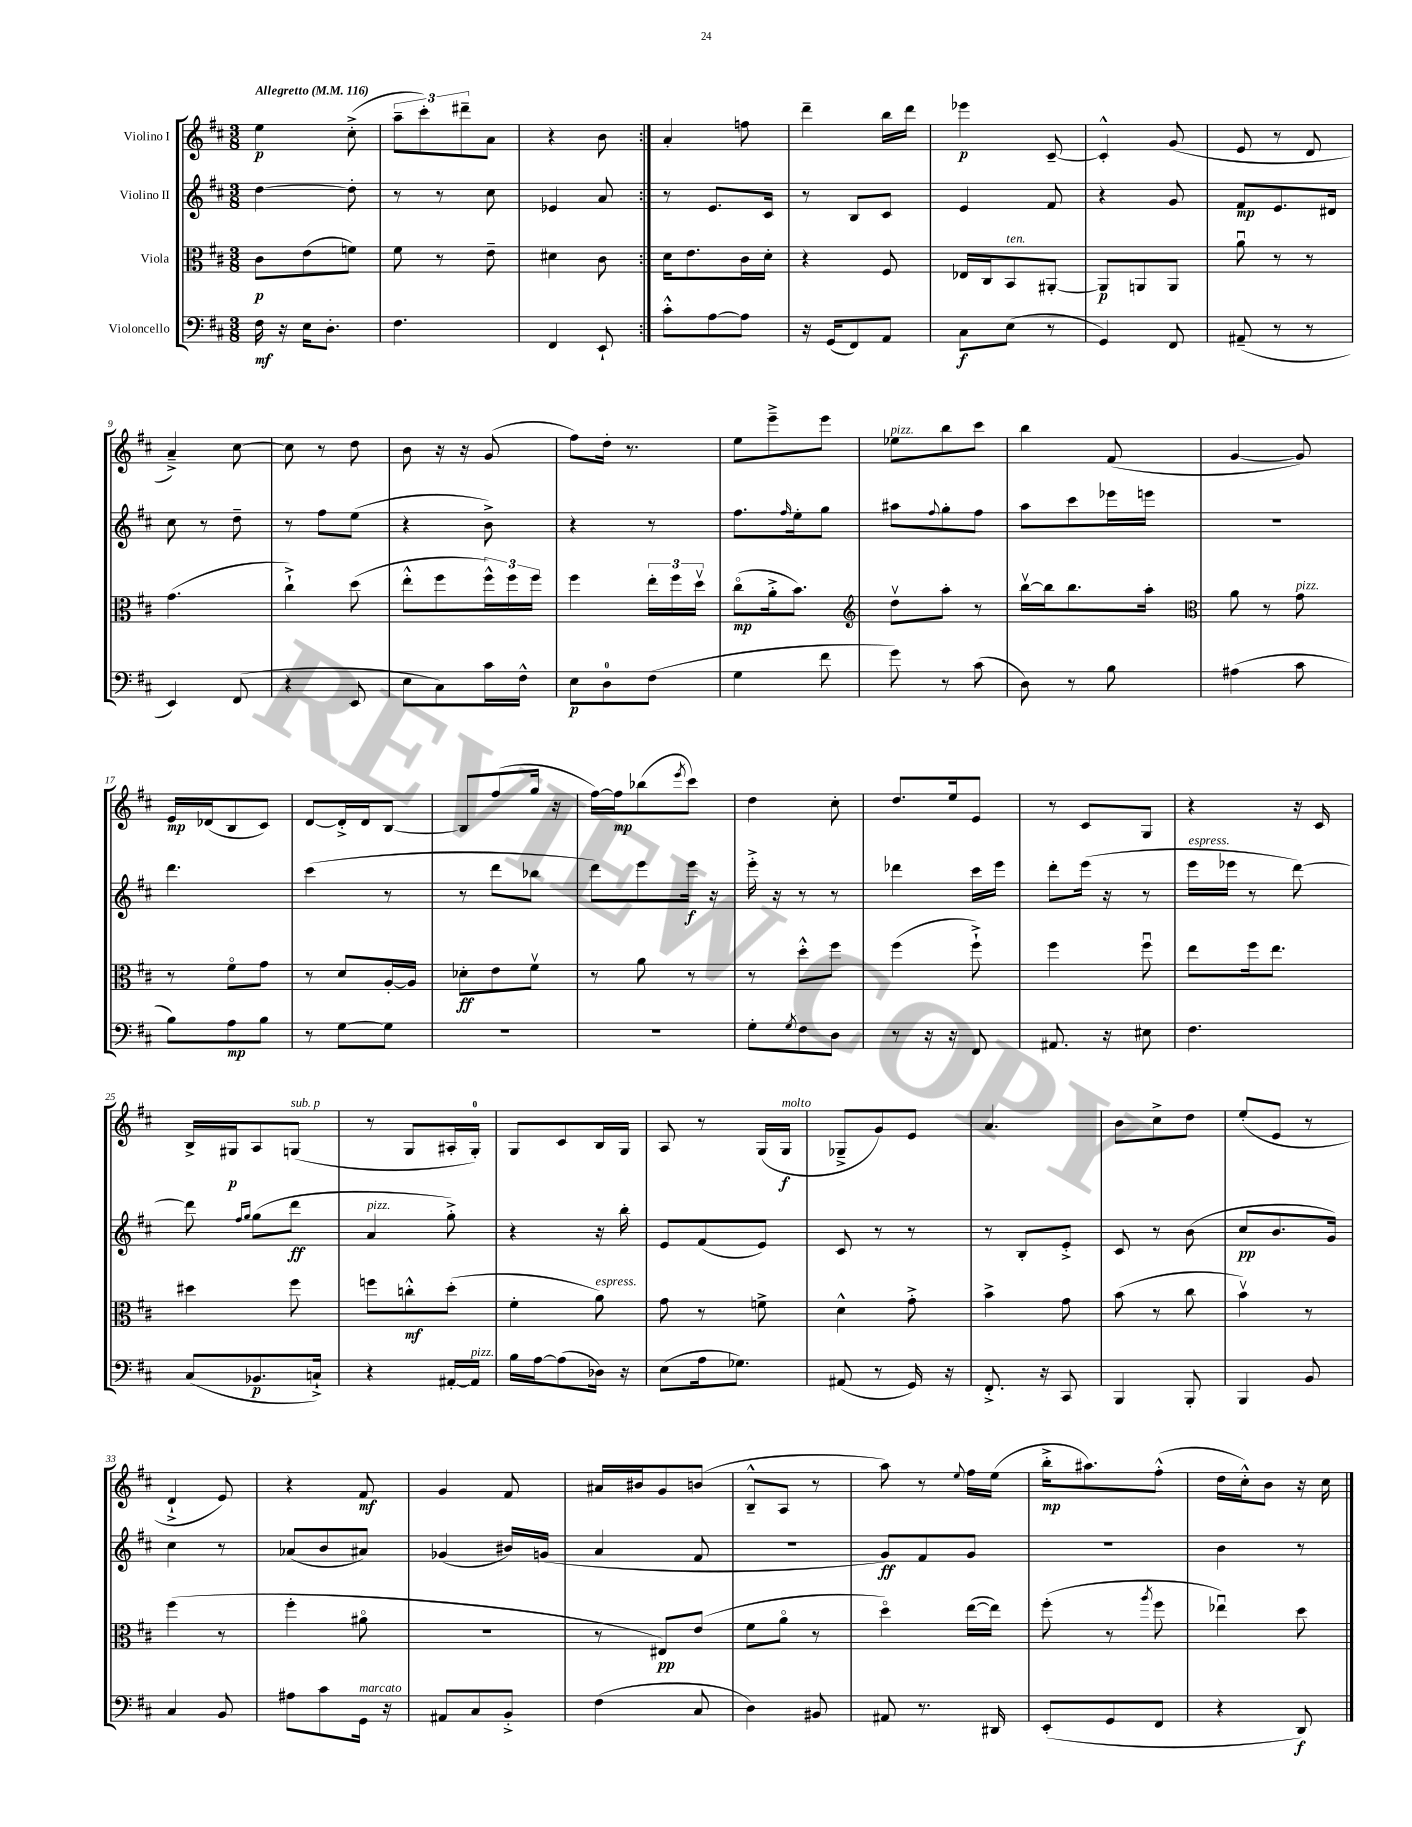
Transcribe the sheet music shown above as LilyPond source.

<<
\new StaffGroup <<
\new Staff = "s0" \with { instrumentName = "Violino I" } {
    \clef treble \key d \major \numericTimeSignature \time 3/8 \tempo "Allegretto" 4 = 116
    \repeat volta 2 { e''4\p cis''8-.->( |
    \tuplet 3/2 { a''8-- cis'''8-.) dis'''8-- } a'8 |
    r4 b'8 | }
    a'4-. f''8 |
    d'''4-- b''16 d'''16 |
    ees'''4\p cis'8~-- |
    cis'4-.-^ g'8( |
    e'8 r8 d'8 |
    a'4--->) cis''8~ |
    cis''8 r8 d''8 |
    b'8 r16 r16 g'8( |
    fis''8) d''16-. r8. |
    e''8 e'''8---> e'''8 |
    ees''8^\markup { \italic "pizz." } b''8 cis'''8 |
    b''4 fis'8( |
    g'4~ g'8) |
    e'16\mp des'16( b8 cis'8) |
    d'8~ d'16-.-> d'16 b8~ |
    b8 fis''8( g''16 r16 |
    fis''16~) fis''16\mp bes''8( \acciaccatura { e'''8 } cis'''8) |
    d''4 cis''8-. |
    d''8. e''16 e'8 |
    r8 cis'8 g8 |
    r4 r16 cis'16 |
    b16-> gis16\p a8 g8^\markup { \italic "sub. p" }( |
    r8 g8 ais16-. g16-0-.) |
    g8 cis'8 b16 g16 |
    a8 r8 g16( g16\f^\markup { \italic "molto" } |
    ges8---> g'8) e'8 |
    a'4. |
    b'8 cis''8-> d''8 |
    e''8-.( e'8 r8 |
    d'4-!-> e'8) |
    r4 fis'8\mf |
    g'4 fis'8 |
    ais'16 bis'16 g'8 b'8( |
    b8---^ a8 r8 |
    a''8) r8 \appoggiatura { e''8 } fis''16 e''16( |
    b''16-.->\mp ais''8.) fis''8-.-^( |
    d''16 cis''16-.-^) b'8 r16 cis''16 \bar "|." |
}
\new Staff = "s1" \with { instrumentName = "Violino II" } {
    \clef treble \key d \major \numericTimeSignature \time 3/8
    \repeat volta 2 { d''4~ d''8-. |
    r8 r8 cis''8 |
    ees'4 a'8 | }
    r8 e'8. cis'16 |
    r8 b8 cis'8 |
    e'4 fis'8 |
    r4 g'8 |
    fis'8\mp e'8. dis'16 |
    cis''8 r8 d''8-- |
    r8 fis''8 e''8( |
    r4 b'8->) |
    r4 r8 |
    fis''8. \grace { fis''16 } e''16-. g''8 |
    ais''8 \appoggiatura { fis''8 } g''8-. fis''8 |
    a''8 cis'''8 ees'''16 e'''16 |
    R4. |
    d'''4. |
    cis'''4( r8 |
    r8 d'''8 bes''8 |
    d'''8) e'''8 e'''16\f r16 |
    e'''16-.-> r16 r8 r8 |
    des'''4 cis'''16 e'''16 |
    d'''8-. e'''16( r16 r8 |
    e'''16^\markup { \italic "espress." } ees'''16 r8 d'''8~) |
    d'''8 \grace { fis''16 g''16 } g''8( d'''8\ff |
    a'4^\markup { \italic "pizz." } g''8-.->) |
    r4 r16 b''16-. |
    e'8 fis'8( e'8) |
    cis'8 r8 r8 |
    r8 b8-. e'8-.-> |
    cis'8 r8 b'8( |
    cis''8\pp b'8. g'16) |
    cis''4 r8 |
    aes'8( b'8 ais'8) |
    ges'4( bis'16) g'16( |
    a'4 fis'8 |
    r4. |
    g'8\ff) fis'8 g'8 |
    R4. |
    b'4 r8 \bar "|." |
}
\new Staff = "s2" \with { instrumentName = "Viola" } {
    \clef alto \key d \major \numericTimeSignature \time 3/8
    \repeat volta 2 { cis'8\p e'8( f'8) |
    fis'8 r8 e'8-- |
    dis'4 cis'8 | }
    d'16 e'8. cis'16 d'16-. |
    r4 fis8 |
    ees16 cis16 b,8^\markup { \italic "ten." } ais,8~-. |
    ais,8\p a,8 a,8 |
    a'8\downbow r8 r8 |
    g'4.( |
    cis''4-!->) d''8( |
    e''8-.-^ fis''8 \tuplet 3/2 { fis''16-^) fis''16 fis''16 } |
    fis''4 \tuplet 3/2 { e''16-. fis''16 d''16\upbow } |
    cis''8\flageolet\mp( a'16-.-> b'8.) |
    \clef treble d''8\upbow a''8-. r8 |
    b''16~\upbow b''16 b''8. a''16-. |
    \clef alto a'8 r8 g'8^\markup { \italic "pizz." } |
    r8 fis'8\flageolet g'8 |
    r8 d'8 a16~-. a16 |
    des'8-.\ff e'8 fis'8\upbow |
    r8 a'8 r8 |
    r8 d''8-.-^ fis''8 |
    fis''4( fis''8-!->) |
    fis''4 fis''8\downbow |
    e''8 fis''16 e''8. |
    dis''4 fis''8 |
    f''8 c''8-.-^\mf d''8-.( |
    fis'4-. a'8^\markup { \italic "espress." }) |
    g'8 r8 f'8-> |
    d'4-^ g'8-.-> |
    b'4-> g'8 |
    b'8( r8 cis''8 |
    b'4\upbow) r8 |
    fis''4( r8 |
    fis''4-. ais'8\flageolet |
    R4. |
    r8 eis8\pp) e'8( |
    fis'8 a'8\flageolet r8 |
    d''4\flageolet) e''16~( e''16) |
    fis''8-.( r8 \acciaccatura { a''8 } fis''8 |
    ees''4\downbow) d''8 \bar "|." |
}
\new Staff = "s3" \with { instrumentName = "Violoncello" } {
    \clef bass \key d \major \numericTimeSignature \time 3/8
    \repeat volta 2 { fis16\mf r16 e16 d8.-. |
    fis4. |
    fis,4 e,8-! | }
    cis'8-.-^ a8~ a8 |
    r16 g,16( fis,8) a,8 |
    cis8\f e8( r8 |
    g,4) fis,8 |
    ais,8--( r8 r8 |
    e,4) fis,8( |
    r4 e,8 |
    e8 cis8) cis'16 fis16-^ |
    e8\p d8-0 fis8( |
    g4 fis'8 |
    g'8) r8 cis'8( |
    d8) r8 b8 |
    ais4( cis'8 |
    b8) a8\mp b8 |
    r8 g8~ g8 |
    r4. |
    R4. |
    g8-. \acciaccatura { g8 } fis8 d8 |
    r8 r16 r16 fis,8 |
    ais,8. r16 eis8 |
    fis4. |
    cis8( bes,8.\p c16-!->) |
    r4 ais,16~-. ais,16^\markup { \italic "pizz." } |
    b16 a16~ a8( des16) r16 |
    e8( a16 ges8.) |
    ais,8( r8 g,16) r16 |
    fis,8.-.-> r16 cis,8 |
    b,,4 b,,8-. |
    b,,4 b,8 |
    cis4 b,8 |
    ais8 cis'8 g,16^\markup { \italic "marcato" } r16 |
    ais,8 cis8 b,8-.-> |
    fis4( cis8 |
    d4) bis,8 |
    ais,8 r8. dis,16 |
    e,8-.( g,8 fis,8 |
    r4 d,8\f) \bar "|." |
}
>>
>>
